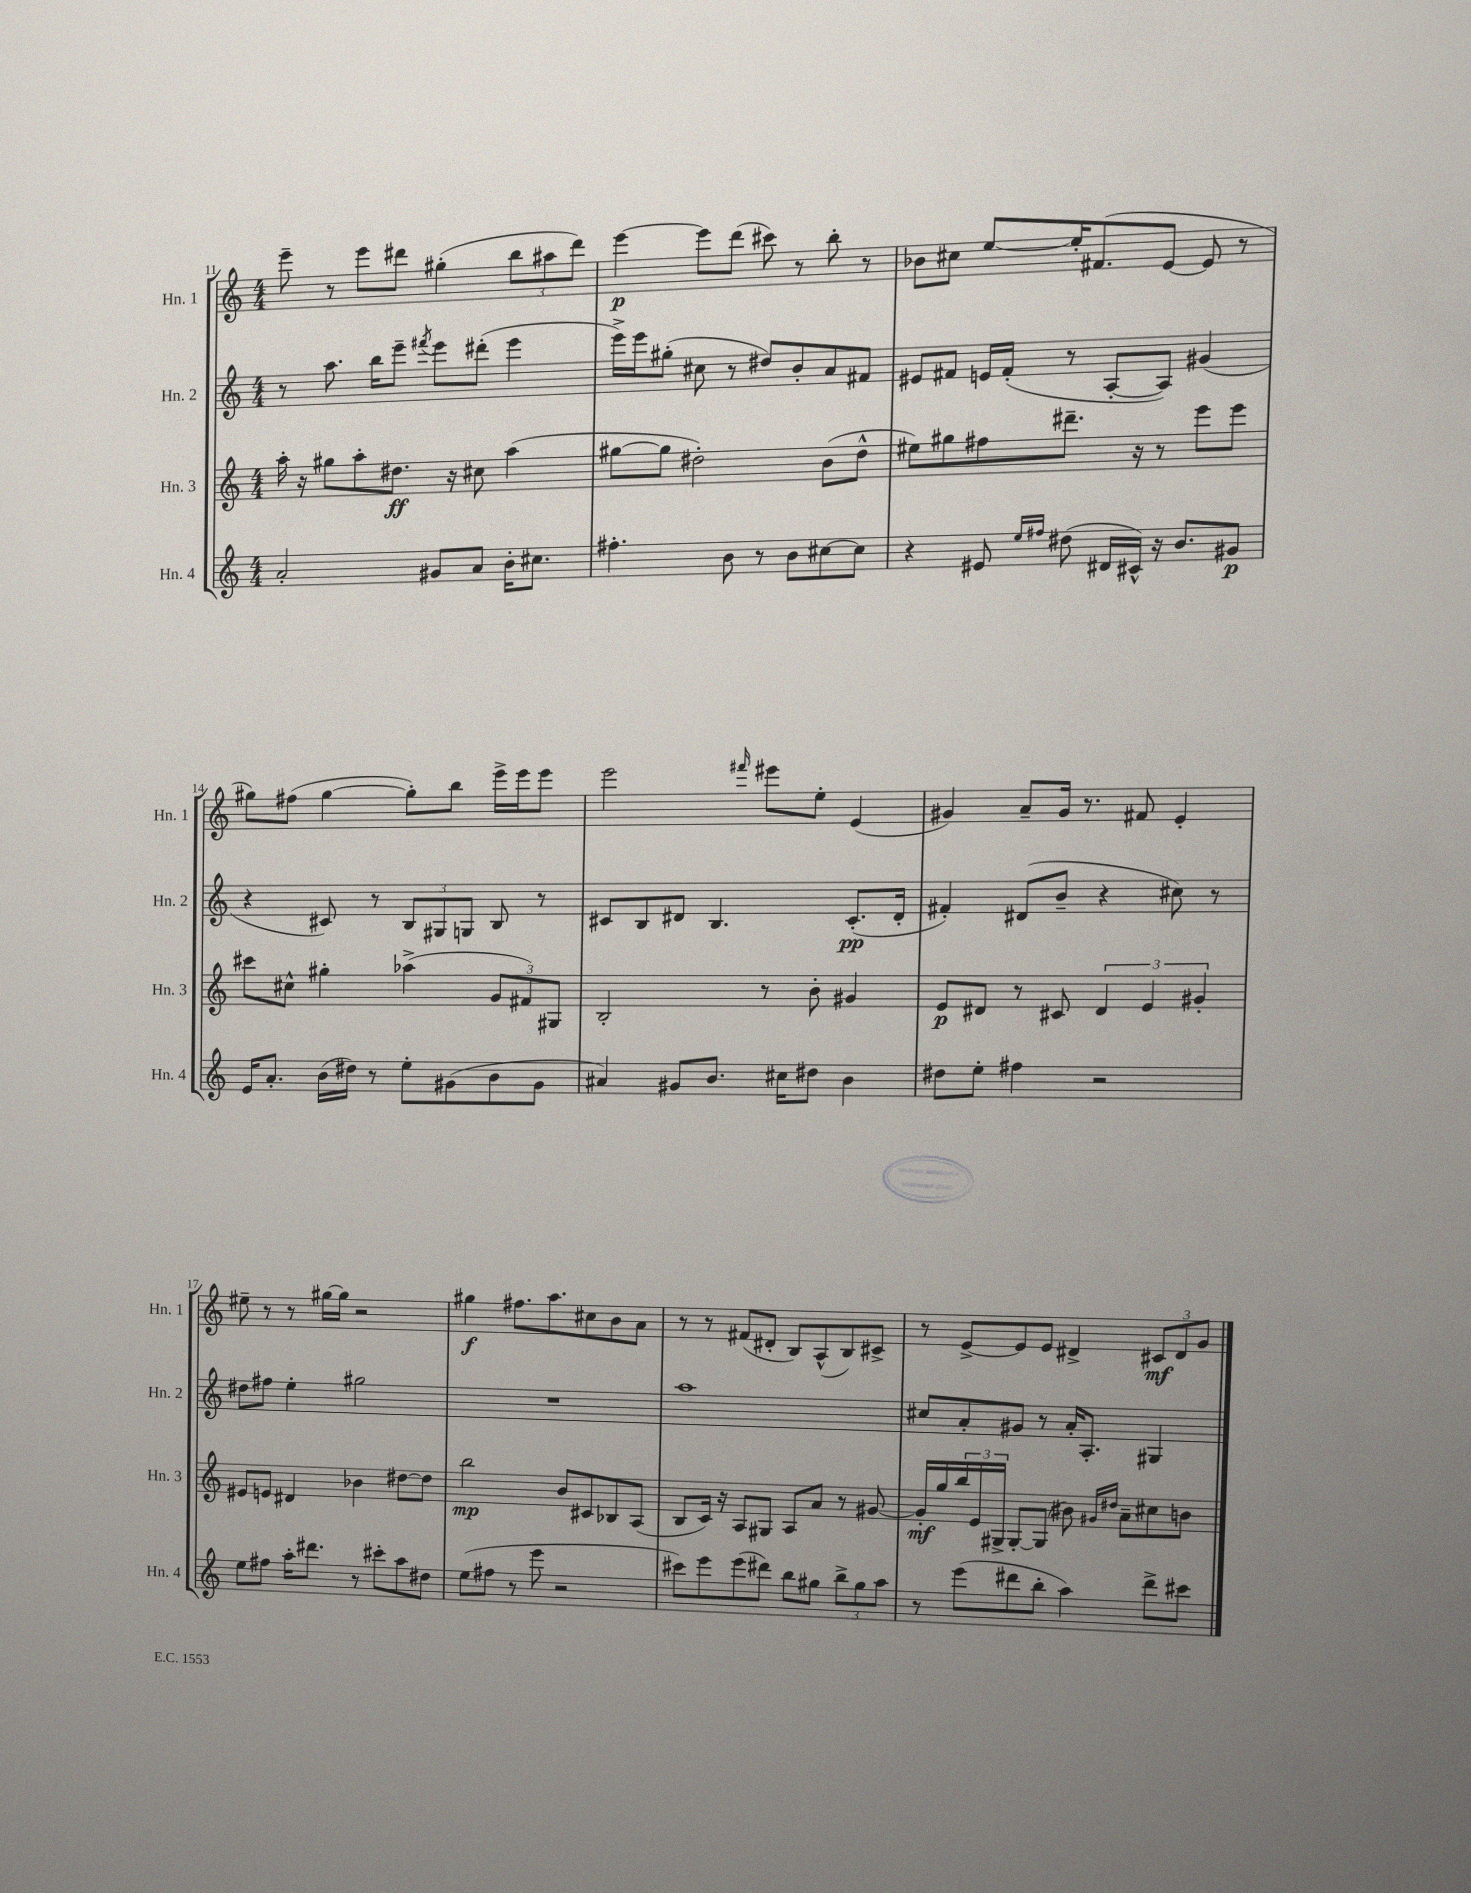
<<
\new StaffGroup <<
\new Staff = "s0" \with { instrumentName = "Hn. 1" shortInstrumentName = "Hn. 1" } {
    \clef treble \key c \major \numericTimeSignature \time 4/4
    e'''8-- r8 e'''8 dis'''8 gis''4-.( \tuplet 3/2 { b''8 ais''8 dis'''8) } |
    e'''4~\p e'''8 d'''8( cis'''8) r8 b''8-. r8 |
    bes'8 cis''8 e''8~ e''16-. fis'8.( e'8~ e'8 r8 |
    gis''8) fis''8( gis''4~ gis''8-.) b''8 e'''16-> e'''16 e'''8 |
    e'''2 \grace { fis'''16 } eis'''8 e''8-. e'4( |
    gis'4) a'8-- gis'16 r8. fis'8 e'4-. |
    eis''8-- r8 r8 gis''16~ gis''16 r2 |
    gis''4\f fis''8. a''8. cis''8 b'8 a'8 |
    r8 r8 fis'8( dis'8-. b8) a8-^( b8) cis'8-> |
    r8 e'8~-> e'8 e'8 dis'4-> \tuplet 3/2 { cis'8\mf dis'8 g'8 } \bar "|." |
}
\new Staff = "s1" \with { instrumentName = "Hn. 2" shortInstrumentName = "Hn. 2" } {
    \clef treble \key c \major \numericTimeSignature \time 4/4
    r8 a''8. b''16 e'''8-- \acciaccatura { fis'''8 } e'''8 dis'''8-.( e'''4 |
    e'''16->) e'''16 gis''8-.( cis''8 r8 dis''8) b'8-. a'8 fis'8 |
    eis'8 fis'8 e'16 fis'16-.( r8 a8~-. a8) gis'4( |
    r4 cis'8) r8 \tuplet 3/2 { b8 gis8 g8 } b8 r8 |
    cis'8 b8 dis'8 b4. cis'8.-.\pp( dis'16-. |
    fis'4-.) dis'8( b'8-- r4 cis''8) r8 |
    dis''8 fis''8 e''4-. gis''2 |
    R1 |
    a''1 |
    cis''8 a'8-. gis'8 r8 a'16-. a8.-. gis4 \bar "|." |
}
\new Staff = "s2" \with { instrumentName = "Hn. 3" shortInstrumentName = "Hn. 3" } {
    \clef treble \key c \major \numericTimeSignature \time 4/4
    a''16-. r16 gis''8 a''8-. dis''8.\ff r16 cis''8 a''4( |
    gis''8~ gis''8 dis''2-.) b'8( dis''8-^ |
    eis''8) gis''8 fis''8 dis'''8.-- r16 r8 e'''8 e'''8 |
    cis'''8 cis''8-^ gis''4-. aes''4->( \tuplet 3/2 { g'8 fis'8) gis8 } |
    b2-. r8 b'8-. gis'4 |
    e'8\p dis'8 r8 cis'8 \tuplet 3/2 { dis'4 e'4 gis'4-. } |
    eis'8 e'8 dis'4 bes'4 dis''8~ dis''8 |
    b''2\mp b'8 cis'8 bes8 a8( |
    b8 c'16) r16 a8 gis8 a8 a'8 r8 gis'8~ |
    gis'16-.\mf g''16 \tuplet 3/2 { b''16 e'16 gis16-> } gis8~-. gis8( bis'8) \grace { gis'16 dis''16 } a'8-- cis''8 b'8 \bar "|." |
}
\new Staff = "s3" \with { instrumentName = "Hn. 4" shortInstrumentName = "Hn. 4" } {
    \clef treble \key c \major \numericTimeSignature \time 4/4
    a'2-. gis'8 a'8 b'16-. cis''8. |
    fis''4.-. b'8 r8 b'8 cis''8~ cis''8 |
    r4 eis'8 \grace { e''16 fis''16 } dis''8( dis'16 cis'16-^) r16 b'8. gis'8\p |
    e'16 a'8.-. b'16( dis''16) r8 e''8-. gis'8( b'8 gis'8 |
    ais'4) gis'8 b'8. cis''16 dis''8 b'4 |
    dis''8 e''8-. fis''4 r2 |
    e''8 fis''8 a''16-. dis'''8. r8 cis'''8-. a''8 dis''8 |
    e''8( fis''8 r8 e'''8 r2 |
    cis'''8) e'''8 e'''8( dis'''8) b''8 gis''8 \tuplet 3/2 { b''8-> gis''8 a''8 } |
    r8 e'''8( dis'''8 b''8-. a''4) dis'''8-> cis'''8 \bar "|." |
}
>>
>>
\layout { \context { \Score currentBarNumber = #11 } }
